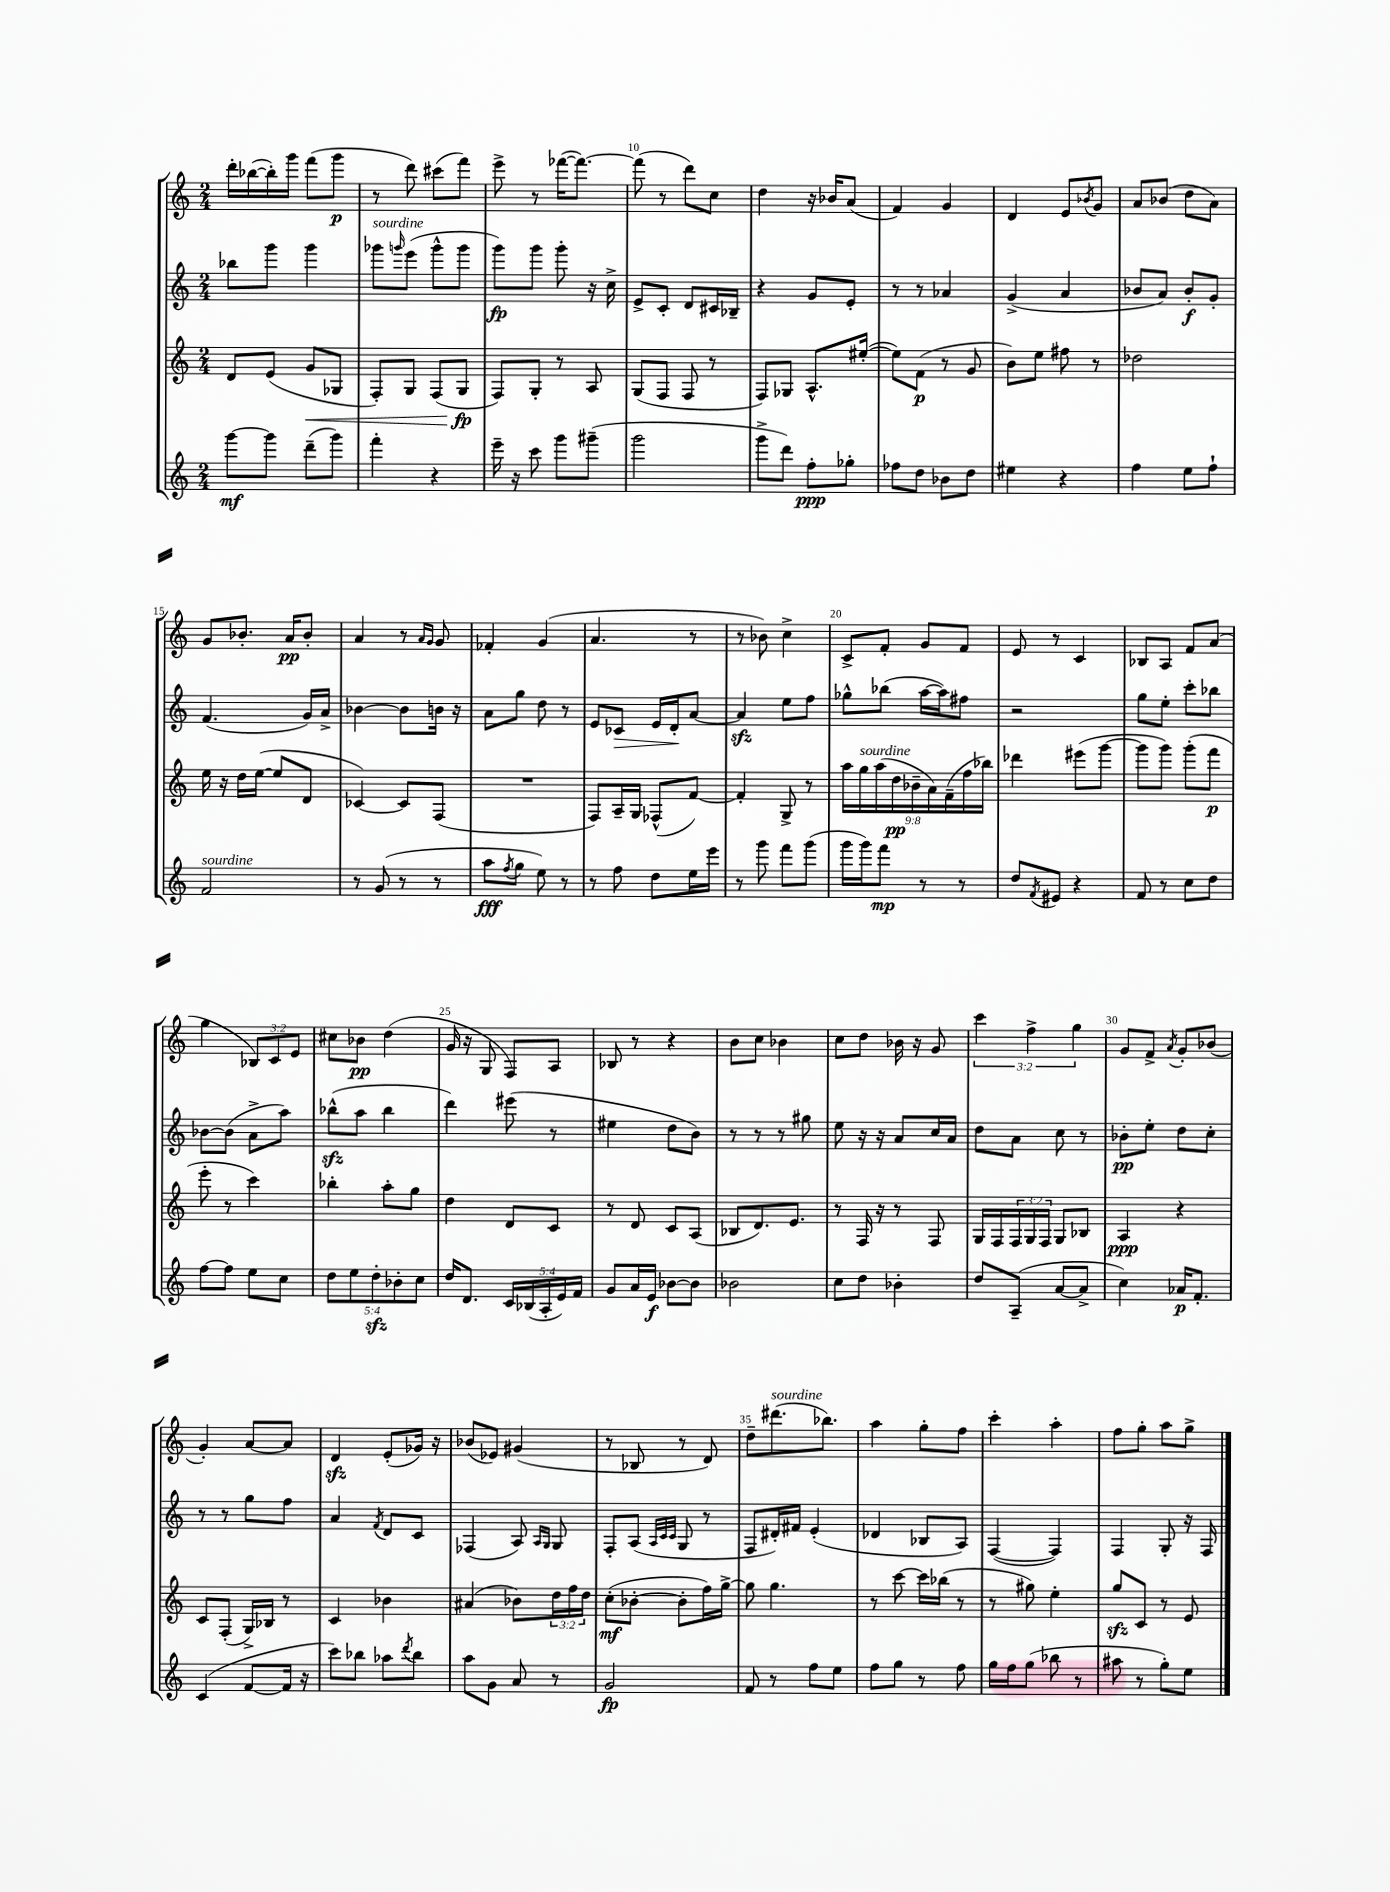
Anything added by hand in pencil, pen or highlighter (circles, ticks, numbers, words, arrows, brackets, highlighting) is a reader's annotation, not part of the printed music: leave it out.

**kern	**kern	**kern	**kern
*staff4	*staff3	*staff2	*staff1
*clefG2	*clefG2	*clefG2	*clefG2
*k[]	*k[]	*k[]	*k[]
*M2/4	*M2/4	*M2/4	*M2/4
[8ggg	8d	8bb-	16ddd'
.	.	.	([16bb-
8ggg]	(8e	8ggg	16bb-'])
.	.	.	16ggg
(8ddd~	8g	4ggg	(8fff
8ggg)	8G-	.	8ggg
=	=	=	=
4fff'	8F')	8ggg-	8r
.	.	16qqggg	.
.	8G	(8eee	8ddd)
4r	(8F	8ggg^^	(8ccc#
.	8G	8ggg	8fff)
=	=	=	=
16eee~	8F)	8ggg)	8eee^
16r	.	.	.
8ccc	8G'	8ggg	8r
8ggg	8r	8ggg'	([16fff-
.	.	.	8.fff-_)
(8ggg#~	8A	16r	.
.	.	16cc^	.
=	=	=	=
2ggg	(8G	8e^	(8fff-]
.	8F	8c'	8r
.	8F	8d	8ddd)
.	8r	16c#	8cc
.	.	16B-~	.
=	=	=	=
8ggg^	8F)	4r	4dd
8ddd)	8G-	.	.
8ff'	8.A^^	8g	16r
.	.	.	16b-
8gg-'	.	8e'	(8a
.	([16ee#'	.	.
=	=	=	=
8ff-	8ee#])	8r	4f)
8dd	(8f	8r	.
8b-	8r	4a-	4g
8dd	8g	.	.
=	=	=	=
4ee#	8b)	(4g^	4d
.	8ee	.	.
4r	8ff#	4a	8e
.	.	.	8qb-
.	8r	.	8g
=	=	=	=
4ff	2dd-	8b-	8a
.	.	8a)	(8b-
8ee	.	8b-'	8dd
8ff`	.	8g'	8a)
=	=	=	=
2f	16ee	(4.f	8g
.	16r	.	.
.	16dd	.	8.b-'
.	([16ee	.	.
.	8ee]	.	.
.	.	.	16a
.	8d	16g)	8b-'
.	.	16a^	.
=	=	=	=
8r	[4c-)	[4b-	4a
(8g	.	.	.
8r	8c-]	8b-]	8r
.	.	.	16qqa
.	.	.	16qqg
8r	(8F	16b	8g
.	.	16r	.
=	=	=	=
8aa	2r	8a	4f-'
8qff	.	.	.
8gg	.	8gg	.
8ee)	.	8dd	(4g
8r	.	8r	.
=	=	=	=
8r	8F)	8e	4.a
8ff	16A~	8c-	.
.	16G	.	.
8dd	(8F-^^	16e	.
.	.	16d'	.
16ee	[8f)	[8a	8r
16eee	.	.	.
=	=	=	=
8r	4f']	4a]	8r
8ggg	.	.	8b-)
8fff	8G^	8ee	4cc^
(8ggg	8r	8ff	.
=	=	=	=
16ggg	18aa	8gg-^^	8c^
.	18gg	.	.
16ggg)	.	.	.
.	(18aa	.	.
8fff	.	(8bb-	8f'
.	18dd	.	.
.	18b-~	.	.
8r	.	[16aa	8g
.	18a)	.	.
.	.	16aa])	.
.	(18f~	.	.
8r	.	8ff#	8f
.	18ff	.	.
.	18bb-)	.	.
=	=	=	=
8dd	4ddd-	2r	8e
8qf	.	.	.
8e#	.	.	8r
4r	(8eee#	.	4c
.	[8ggg	.	.
=	=	=	=
8f	8ggg]	8gg	8B-
8r	8ggg)	8ee'	8A
8cc	(8ggg'	8ccc'	8f
8dd	8fff	8bb-	(8a
=	=	=	=
[8ff	8eee'	[8b-	4gg
8ff]	8r	(8b-]	.
8ee	4ccc)	8a^	12B-)
.	.	.	12c
8cc	.	8aa)	.
.	.	.	12e
=	=	=	=
10dd	4bb-'	(8bb-^^	8cc#
10ee	.	.	.
.	.	8aa	8b-
10dd'	.	.	.
.	8aa'	4bb-	(4dd
10b-'	.	.	.
.	8gg	.	.
10cc	.	.	.
=	=	=	=
16dd	4dd	4ddd)	16g
8.d	.	.	16r
.	.	.	8G
20c	8d	(8eee#	8F)
(20B-	.	.	.
20A'	.	.	.
.	8c	8r	8A
20e)	.	.	.
20f	.	.	.
=	=	=	=
8g	8r	4ee#	8B-
16a	8d	.	8r
16e	.	.	.
[8b-	8c	8dd	4r
8b-]	(8A	8b)	.
=	=	=	=
2b-	8B-	8r	8b
.	8.d)	8r	8cc
.	.	8r	4b-
.	8.e	.	.
.	.	8gg#	.
=	=	=	=
8cc	8r	8ee	8cc
8dd	16F	16r	8dd
.	16r	16r	.
4b-'	8r	8a	16b-
.	.	.	16r
.	8F	16cc	8g
.	.	16a	.
=	=	=	=
8dd	16G	8dd	6ccc
.	16F	.	.
(8A~	24F	8a	.
.	24G	.	6ff^
.	24F	.	.
[8a	8G	8cc	.
.	.	.	6gg
8a^]	8B-	8r	.
=	=	=	=
4cc)	4A	8b-'	8g
.	.	8ee'	8f^
.	.	.	8qa
16a-	4r	8dd	8g'
8.f'	.	.	.
.	.	8cc'	(8b-
=	=	=	=
(4c	8c	8r	4g')
.	(8F'	8r	.
[8f	16G^)	8gg	[8a
.	16B-	.	.
16f]	8r	8ff	8a]
16r	.	.	.
=	=	=	=
8ccc)	4c	4a	4d
8bb-	.	.	.
.	.	8qf	.
8aa-	4b-	8d	(8e'
8qddd	.	.	.
8bb-	.	8c	16g-)
.	.	.	16r
=	=	=	=
8aa	(4a#	(4F-	(8b-
8g	.	.	8e-)
8a	8b-)	8A)	(4g#
.	.	16qqA	.
.	.	16qqG	.
8r	24dd	8G	.
.	24ff	.	.
.	24dd	.	.
=	=	=	=
2g	(8cc'	8F'	8r
.	[8b-'	(8A	8B-
.	.	32qqA	.
.	.	32qqc	.
.	.	32qqc	.
.	8b-']	8G	8r
.	16ff)	8r	8d)
.	[16gg^	.	.
=	=	=	=
8f	8gg]	8F	8dd~
8r	4.gg	16d#')	(8.ddd#
.	.	16f#	.
8ff	.	(4e'	.
.	.	.	8.bb-)
8ee	.	.	.
=	=	=	=
8ff	8r	4d-	4aa
8gg	[8ccc	.	.
8r	16ccc]	8B-	8gg'
.	(16bb-	.	.
8ff	8r	8A)	8ff
=	=	=	=
16gg	8r	([4F	4ccc'
16ff	.	.	.
(8gg	8gg#)	.	.
8bb-	4ee'	4F])	4aa'
8r	.	.	.
=	=	=	=
8aa#	8gg	4F	8ff
8r	8c	.	8gg'
8gg')	8r	8G'	8aa
8ee	8e	16r	8gg^
.	.	16F	.
==	==	==	==
*-	*-	*-	*-
